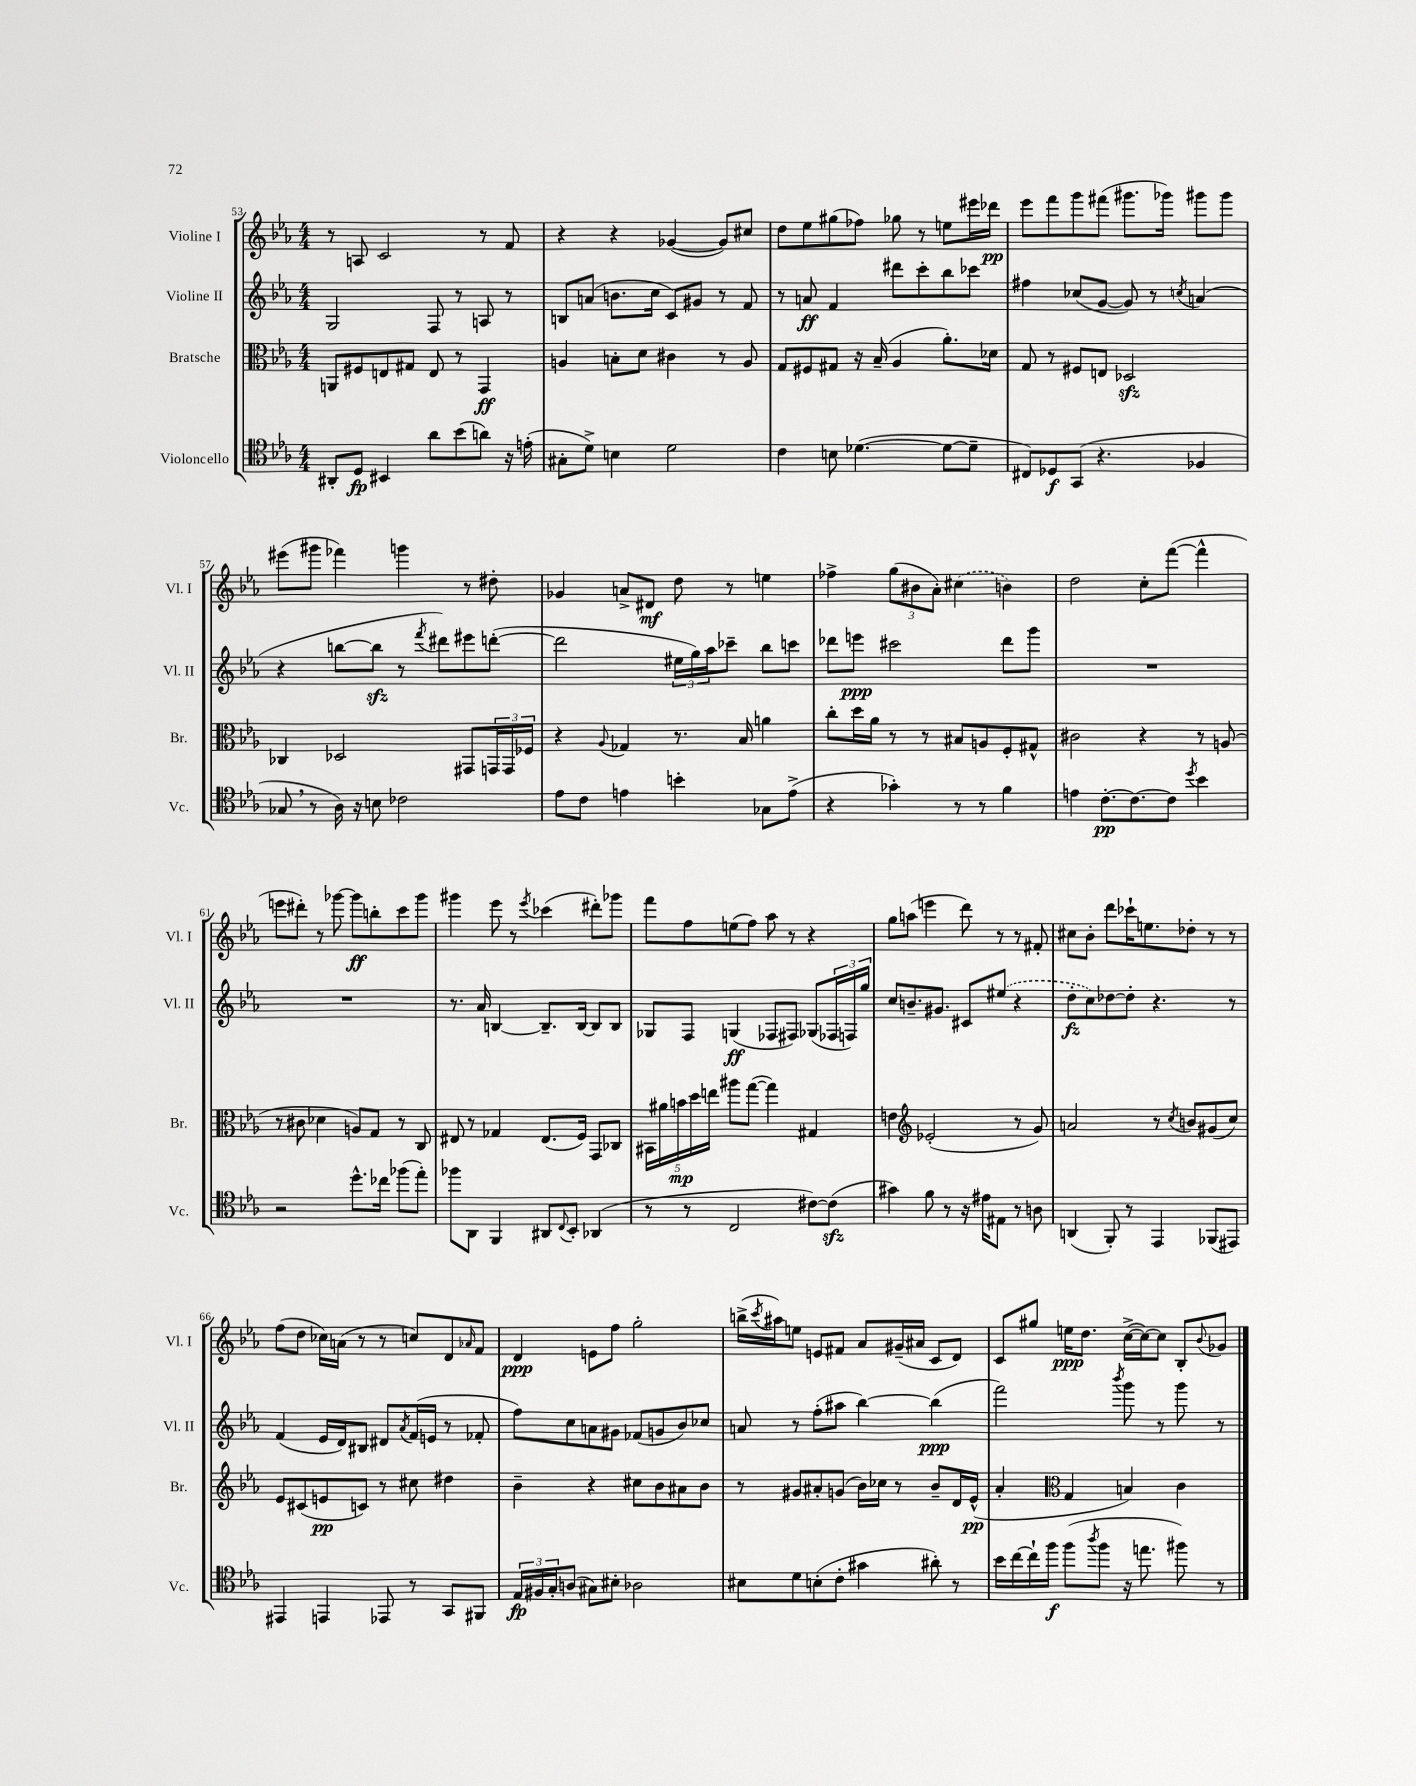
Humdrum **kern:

**kern	**dynam	**kern	**dynam	**kern	**dynam	**kern	**dynam
*part4	*part4	*part3	*part3	*part2	*part2	*part1	*part1
*staff4	*staff4	*staff3	*staff3	*staff2	*staff2	*staff1	*staff1
*I"Violoncello	*	*I"Bratsche	*	*I"Violine II	*	*I"Violine I	*
*I'Vc.	*	*I'Br.	*	*I'Vl. II	*	*I'Vl. I	*
*clefC4	*	*clefC3	*	*clefG2	*	*clefG2	*
*k[b-e-a-]	*	*k[b-e-a-]	*	*k[b-e-a-]	*	*k[b-e-a-]	*
*M4/4	*	*M4/4	*	*M4/4	*	*M4/4	*
=53	=53	=53	=53	=53	=53	=53	=53
8AA#X'/L	.	8AAn/L	.	2G/	.	8r	.
8D/J	fp	8F#X/	.	.	.	8An/	.
4BB#X/	.	8En/	.	.	.	2c/	.
.	.	8G#X/J	.	.	.	.	.
8a-\L	.	8E/	.	8F/	.	.	.
(8b-\	.	8r	.	8r	.	.	.
8an\J)	.	4GG/	ff	8An/	.	8r	.
16r	.	.	.	8r	.	8f/	.
(16en'\	.	.	.	.	.	.	.
=54	=54	=54	=54	=54	=54	=54	=54
8G#X'\L	.	4An/	.	8Bn/L	.	4r	.
8d^\J)	.	.	.	(8an/J	.	.	.
4Bn\	.	8Bn'\L	.	8.bn\L	.	4r	.
.	.	8d\J	.	.	.	.	.
.	.	.	.	16cc\Jk	.	.	.
2d\	.	4c#X\	.	8c/L)	.	([4g-X/	.
.	.	.	.	8g#X/J	.	.	.
.	.	8r	.	8r	.	8g-/L])	.
.	.	8A/	.	8f/	.	8cc#X/J	.
=55	=55	=55	=55	=55	=55	=55	=55
4c\	.	8G/L	.	8r	.	8dd\L	.
.	.	8F#X/	.	8an/	ff	8ee-\	.
8Bn\	.	8G#X/J	.	4f/	.	(8gg#X\	.
([4.d-X\	.	16r	.	.	.	8ff-X\J)	.
.	.	(16B-~/	.	.	.	.	.
.	.	4A-/	.	8ddd#X\L	.	8gg-X\	.
.	.	.	.	8ccc'\	.	8r	.
8d-\L_	.	8.a-'\L)	.	8bb-\	.	8een\L	.
8d-~\J]	.	.	.	8ccc-X\J	.	16eee#X\L	.
.	.	16d-X\Jk	.	.	.	16ddd-X\JJ	pp
=56	=56	=56	=56	=56	=56	=56	=56
8C#X/L)	.	8G/	.	4ff#X\	.	8eee-\L	.
8D-X/	f	8r	.	.	.	8fff\	.
(8GG/J	.	8F#X/L	.	(8cc-X/L	.	8ggg\	.
4.r	.	8En/J	.	[8g/J	.	(8fff#X\J	.
.	.	2D-Xzz/	.	8g/])	.	8.ggg#X\L	.
.	.	.	.	8r	.	.	.
.	.	.	.	.	.	16ggg-X\Jk)	.
.	.	.	.	8qccn/	.	.	.
4F-X/	.	.	.	(4an/	.	8ggg#X\L	.
.	.	.	.	.	.	8ggg#\J	.
!!LO:LB:g=z
=57	=57	=57	=57	=57	=57	=57	=57
8G-X,/	.	4C-X/	.	4r	.	(8eee#X\L	.
8r	.	.	.	.	.	8ggg#X\J	.
16A-\)	.	2D-X/	.	[8bbn\L	.	4fff-X\)	.
16r	.	.	.	.	.	.	.
8Bn\	.	.	.	8bbzz\J]	.	.	.
2c-X\	.	.	.	8r	.	4gggn\	.
.	.	.	.	8qfff/	.	.	.
.	.	.	.	8ddd#X\L)	.	.	.
.	.	8GG#X/L	.	8eee#X\	.	8r	.
.	.	24GGn/L	.	([8dddn'\J	.	8dd#X'\	.
.	.	24GG/	.	.	.	.	.
.	.	24F-X/JJ	.	.	.	.	.
=58	=58	=58	=58	=58	=58	=58	=58
8e-\L	.	4r	.	2ddd\]	.	4g-X/	.
8c\J	.	.	.	.	.	.	.
.	.	8qqA-/	.	.	.	.	.
4en\	.	4G-X/	.	.	.	8an^/L	.
.	.	.	.	.	.	8d#X/J	mf
4bn'\	.	8.r	.	24ee#X\LL	.	8dd\	.
.	.	.	.	24gg\)	.	.	.
.	.	.	.	24aa-\J	.	.	.
.	.	.	.	8ccc-X~\J	.	8r	.
.	.	16B-/	.	.	.	.	.
8G-X\L	.	4an\	.	8bb-\L	.	4een\	.
(8e^\J	.	.	.	8cccn\J	.	.	.
=59	=59	=59	=59	=59	=59	=59	=59
4r	.	8cc'\L	.	8ddd-X\L	.	4ff-X^\	.
.	.	16dd\L	.	8eeen\J	ppp	.	.
.	.	16a-\JJ	.	.	.	.	.
4g-X'\)	.	8r	.	2ccc#X\	.	(12gg\L	.
.	.	.	.	.	.	12b#X\	.
.	.	8r	.	.	.	.	.
.	.	.	.	.	.	12a-'\J)	.
8r	.	8B#X/L	.	.	.	(4cc#X\	.
8r	.	8An/	.	.	.	.	.
4f\	.	8F'/	.	8ddd-\L	.	4bn\)	.
.	.	8G#X^^/J	.	8ggg\J	.	.	.
=60	=60	=60	=60	=60	=60	=60	=60
4en\	.	2c#X\	.	1r	.	2dd\	.
[8.c'\L	pp	.	.	.	.	.	.
8.c\_	.	.	.	.	.	.	.
.	.	4r	.	.	.	8cc'\L	.
8c\J]	.	.	.	.	.	([8fff\J	.
8qdd/	.	.	.	.	.	.	.
4b-\	.	8r	.	.	.	4fff^^\]	.
.	.	(8An/	.	.	.	.	.
!!LO:LB:g=z
=61	=61	=61	=61	=61	=61	=61	=61
2r	.	8r	.	1r	.	8eeen\L	.
.	.	8c#X\	.	.	.	8ddd#X'\J)	.
.	.	4d-X\	.	.	.	8r	.
.	.	.	.	.	.	[8ggg-X\	.
8.dd^^\L	.	8An/L)	.	.	.	8ggg-\L]	ff
.	.	8G/J	.	.	.	8bbn'\	.
16cc-X\Jk	.	.	.	.	.	.	.
(8ff-X\L	.	8r	.	.	.	8ccc\	.
8ee-'\J)	.	8C/	.	.	.	8ggg-\J	.
=62	=62	=62	=62	=62	=62	=62	=62
8ff-X\L	.	8E#X/	.	8.r	.	4ggg#X\	.
8AA-\J	.	8r	.	.	.	.	.
.	.	.	.	16a-/	.	.	.
4FF/	.	4G-X/	.	[4Bn/	.	8eee-\	.
.	.	.	.	.	.	8r	.
.	.	.	.	.	.	8qeee-/	.
8AA#X/L	.	(8.E#/L	.	8.B~/L]	.	(4ccc-X\	.
8qqC/	.	.	.	.	.	.	.
8BB-'/J	.	.	.	.	.	.	.
.	.	16F/Jk)	.	[16B/Jk	.	.	.
(4AA-X/	.	8GG/L	.	8B/L]	.	8ddd#X'\L)	.
.	.	8C-X/J	.	8B/J	.	8ggg-X\J	.
=63	=63	=63	=63	=63	=63	=63	=63
8r	.	20BB#X\LL	.	8G-X/L	.	8fff\L	.
.	.	20a#X\	.	.	.	.	.
.	.	20bn\	mp	.	.	.	.
8r	.	.	.	8F/J	.	8ff\	.
.	.	20dd\	.	.	.	.	.
.	.	20een\JJ	.	.	.	.	.
2C/	.	8aa#X\L	.	(4Gn/	ff	(8een\	.
.	.	([8gg\J	.	.	.	8ff\J)	.
.	.	4gg\])	.	8F-X/L	.	8aa-\	.
.	.	.	.	8F#X/J)	.	8r	.
[8c#X\L)	.	4G#X/	.	(8G-X/L	.	4r	.
(8c#zz\J]	.	.	.	24F-X/L	.	.	.
.	.	.	.	24Fn/)	.	.	.
.	.	.	.	24gg/JJ	.	.	.
=64	=64	=64	=64	=64	=64	=64	=64
4g#X\)	.	4en\	.	8cc/L	.	8gg\L	.
.	.	.	.	8.bn~/	.	(8aan\J	.
*	*	*clefG2	*	*	*	*	*
8f\	.	(2e-X'/	.	.	.	4eeen\	.
.	.	.	.	8.g#X/J	.	.	.
8r	.	.	.	.	.	.	.
16r	.	.	.	8c#X/L	.	8ddd\)	.
16e#X\KL	.	.	.	.	.	.	.
8E#X\J	.	.	.	(8ee#X/J	.	8r	.
8r	.	8r	.	4r	.	8r	.
8An\	.	8g/)	.	.	.	8f#X'/	.
=65	=65	=65	=65	=65	=65	=65	=65
(4AAn/	.	2an/	.	8dd'\L	fz	8cc#X\L	.
.	.	.	.	8cc\)	.	8b-'\J	.
8FF'/)	.	.	.	[8dd-X\	.	8ddd\L	.
8r	.	.	.	8dd-'\J]	.	16ccc-X`\K	.
.	.	.	.	.	.	8.een\	.
4EE-/	.	8r	.	4.r	.	.	.
.	.	8qcc/	.	.	.	.	.
.	.	8bn/L	.	.	.	8dd-X'\J	.
(8FF-X/L	.	(8g#X/	.	.	.	8r	.
8EE#X/J)	.	8cc/J)	.	8r	.	8r	.
!!LO:LB:g=z
=66	=66	=66	=66	=66	=66	=66	=66
4EE#X/	.	8e-/L	.	(4f/	.	(8ff\L	.
.	.	(8c#X/	.	.	.	8dd\J	.
4EEn/	.	8en/	pp	16e-/LL	.	16cc-X\LL)	.
.	.	.	.	16d/J)	.	(16an\JJ	.
.	.	8cn/J)	.	8B#X/J	.	8r	.
8EE-X/	.	8r	.	8d#X/L	.	8r	.
.	.	.	.	8qa-/	.	.	.
8r	.	8cc#X\	.	(16f/L	.	8ccn/L)	.
.	.	.	.	16en/JJ	.	.	.
8GG/L	.	4dd#X\	.	8r	.	8d/	.
.	.	.	.	.	.	16qqa-X/	.
8FF#X/J	.	.	.	8f-X'/	.	8f/J	.
=67	=67	=67	=67	=67	=67	=67	=67
24E-/LL	fp	4b-~\	.	8ff\L)	.	4d/	ppp
24F#X/	.	.	.	.	.	.	.
24G'/J	.	.	.	.	.	.	.
(8An/J	.	.	.	8cc\	.	.	.
8G#X\L)	.	4r	.	8an\	.	8en\L	.
8B#X'\J	.	.	.	8g#X\J	.	8ff\J	.
2A-X\	.	8cc#X\L	.	(8f-X/L	.	2gg'\	.
.	.	8b-\	.	8gn/	.	.	.
.	.	8a#X\	.	8b-/)	.	.	.
.	.	8b-\J	.	8cc-X/J	.	.	.
=68	=68	=68	=68	=68	=68	=68	=68
8B#X\L	.	8r	.	8an/	.	(16bbn^\LL	.
.	.	.	.	.	.	8qccc/	.
.	.	.	.	.	.	16aa#X\J)	.
8d\	.	8g#X/L	.	8r	.	8een\J	.
(8Bn'\	.	8a#X'/	.	(8ff'\L	.	8en/L	.
8c'\J	.	(8gn/J	.	8aa#X\J	.	8f#X/J	.
4g#X\	.	16b-\LL)	.	[4bb-\)	.	8a-/L	.
.	.	16cc-X\JJ	.	.	.	.	.
.	.	8r	.	.	.	(16g#X~/L	.
.	.	.	.	.	.	16a#X/JJ	.
8a#X'\)	.	8b-~/L	.	(4bb-\]	ppp	8c/L	.
8r	.	16d/L	.	.	.	8d/J)	.
.	.	(16e-^^/JJ	pp	.	.	.	.
=69	=69	=69	=69	=69	=69	=69	=69
16b-\LL	.	4a-'/	.	2fff\)	.	8c/L	.
[16cc\	.	.	.	.	.	.	.
16cc`\]	.	.	.	.	.	8gg#X/J	.
16ff\JJ	f	.	.	.	.	.	.
*	*	*clefC3	*	*	*	*	*
(8ff\L	.	4G/	.	.	.	16een\KL	ppp
.	.	.	.	.	.	8.dd\J	.
8qaa-/	.	.	.	.	.	.	.
8ff\J	.	.	.	.	.	.	.
.	.	.	.	8qbbb-/	.	.	.
16r	.	4Bn/)	.	8ggg\	.	([16cc^\LL	.
8.een\	.	.	.	.	.	16cc\J_)	.
.	.	.	.	8r	.	8cc\J]	.
8ff#X\)	.	4c\	.	8ggg\	.	8B-'/L	.
.	.	.	.	.	.	8qqb-/	.
8r	.	.	.	8r	.	8g-X/J	.
==	==	==	==	==	==	==	==
*-	*-	*-	*-	*-	*-	*-	*-
